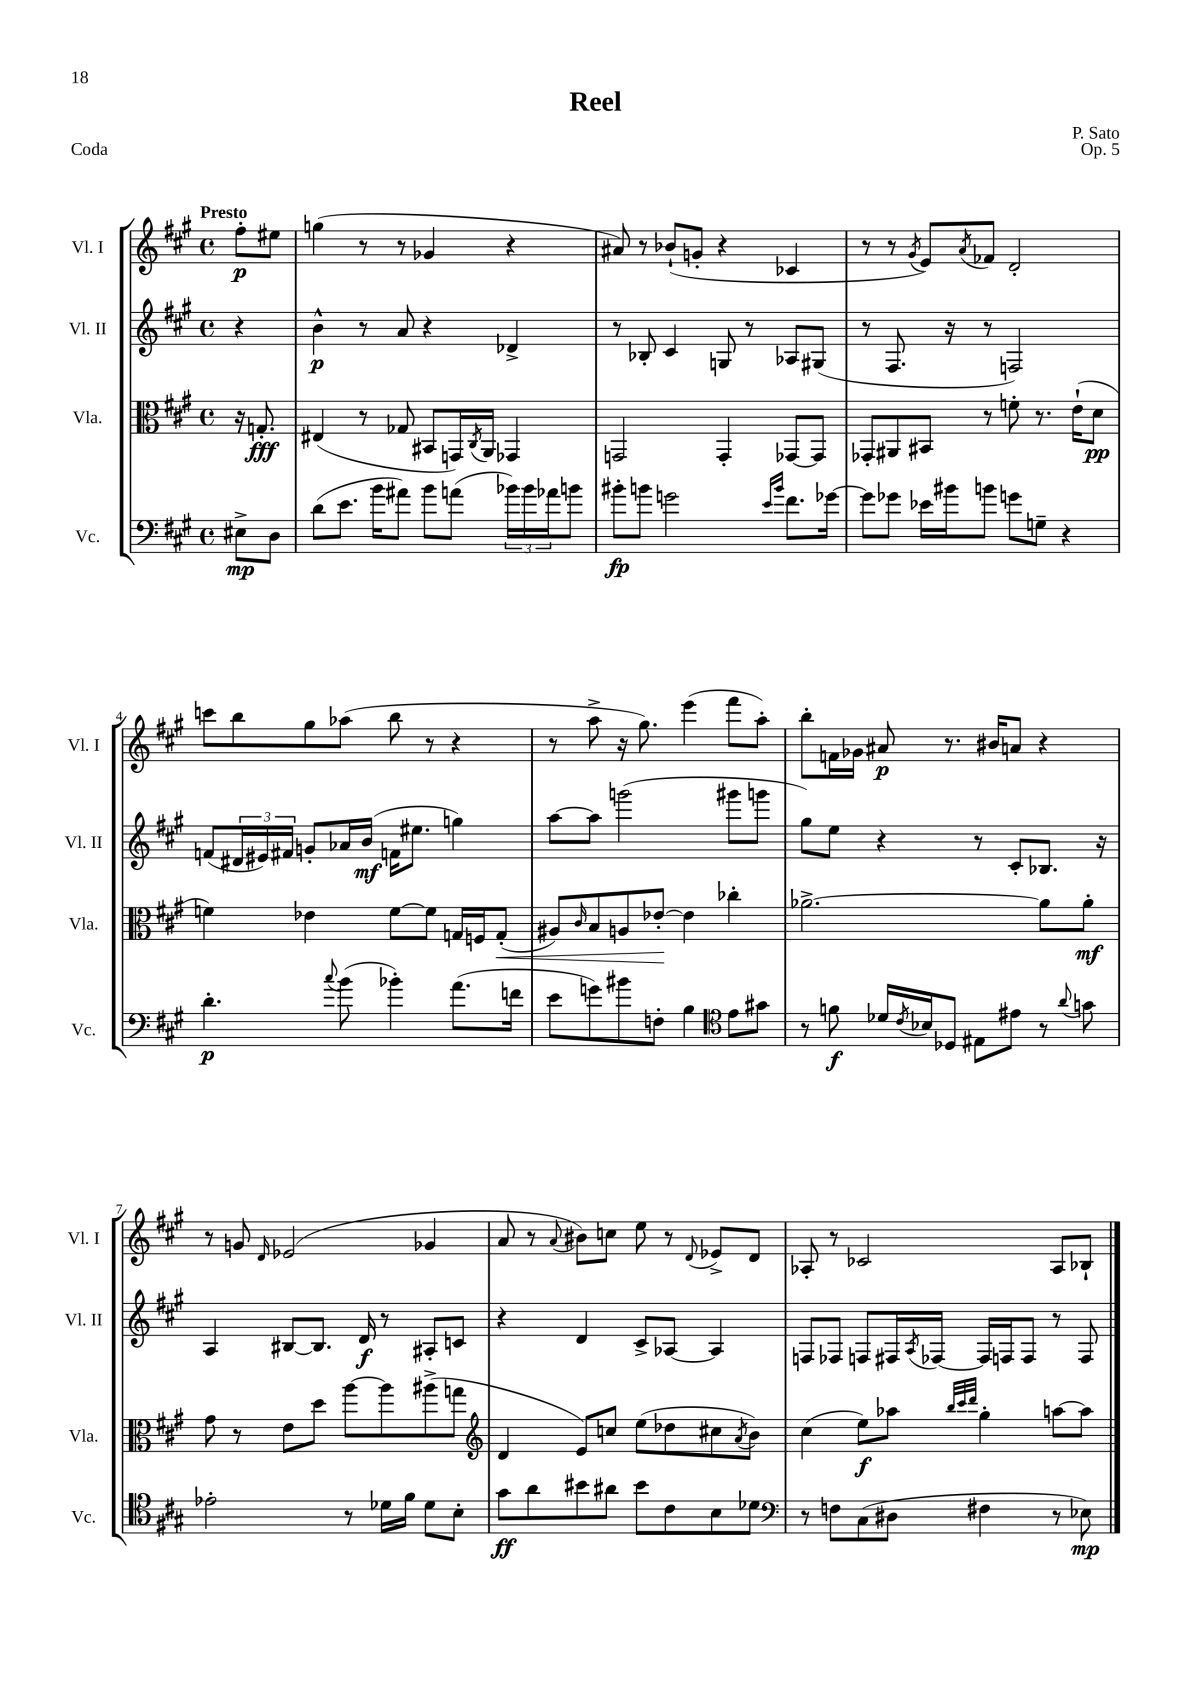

**kern	**kern	**kern	**kern
*staff4	*staff3	*staff2	*staff1
*clefF4	*clefC3	*clefG2	*clefG2
*k[f#c#g#]	*k[f#c#g#]	*k[f#c#g#]	*k[f#c#g#]
*M4/4	*M4/4	*M4/4	*M4/4
*met(c)	*met(c)	*met(c)	*met(c)
8E#^	16r	4r	8ff#'
.	8.G'	.	.
8D	.	.	8ee#
=	=	=	=
(8d	(4E#	4b^^	(4gg
8.e	.	.	.
.	8r	8r	8r
16b	.	.	.
8a#)	8G-	8a	8r
8b	8BB#	4r	4g-
(8a	16GG)	.	.
.	8qC#	.	.
.	16AA	.	.
24b-)	4GG-	4d-^	4r
24b-	.	.	.
24a-	.	.	.
8b	.	.	.
=	=	=	=
8b#'	2GG	8r	8a#)
8b	.	8B-'	8r
2g	.	4c#	(8b-`
.	.	.	8g'
.	4GG'	8G	4r
.	.	8r	.
16qqe	.	.	.
16qqb	.	.	.
8.f#	[8GG-	8A-	4c-
.	8GG-]	(8G#	.
[16g-	.	.	.
=	=	=	=
8g-]	8GG-'	8r	8r
8g-	8AA#	8.F#	8r
.	.	.	8qg#
16e-	8BB#	.	8e)
16b#	.	16r	.
.	.	.	8qa
8b	8r	8r	8f-
8g	8f'	2F)	2d'
8G~	8.r	.	.
4r	.	.	.
.	(16e`	.	.
.	8d	.	.
=	=	=	=
4.d'	4f)	(8f	8ccc
.	.	24d#	8bb
.	.	24e#)	.
.	.	24f#	.
.	4e-	8g'	8gg#
8qqcc#	.	.	.
(8b	.	16a-	(8aa-
.	.	(16b	.
4b-')	[8f	16f	8bb
.	.	8.ee#	.
.	8f]	.	8r
(8.a	16G	4gg)	4r
.	16F	.	.
.	(8G'	.	.
16f	.	.	.
=	=	=	=
8e	8A#)	[8aa	8r
.	16qqc#	.	.
8g)	8B	8aa]	8aa^
8b#	8A	(2ggg	16r
.	.	.	8.gg#)
8F'	[8e-'	.	.
4B	4e-]	.	(4eee
*clefC4	*	*	*
8e	4cc-'	8ggg#	8fff#
8g#	.	8ggg	8aa')
=	=	=	=
8r	[2.a-^	8gg#)	8bb'
8f	.	8ee	16f
.	.	.	16g-
16d-	.	4r	8a#
8qc#	.	.	.
16B-	.	.	.
8D-	.	.	8.r
8E#	.	8r	.
.	.	.	16b#
8e#	.	8c#'	8a
8r	8a-]	8.B-	4r
8qqa	.	.	.
8g	8a-'	.	.
.	.	16r	.
=	=	=	=
2e-'	8g#	4A	8r
.	8r	.	8g
.	.	.	16qqd
.	8e	[8B#	(2e-
.	8dd	8.B#]	.
8r	[8aa	.	.
.	.	16d	.
16d-	8aa]	8r	.
16f#	.	.	.
8d-	(8aa#^	8A#'	4g-
8B'	8gg	8c	.
=	=	=	=
*	*clefG2	*	*
8g#	4d	4r	8a
8a	.	.	8r
.	.	.	8qqa
8b#	8e)	4d	8b#)
8a#	8cc	.	8cc
8b#	(8ee	8c#^	8ee
8c#	8dd-	[8A-	8r
.	.	.	8qqd
8B	8cc#	4A-]	8e-^
.	8qa	.	.
8d-	8b)	.	8d
=	=	=	=
*clefF4	*	*	*
8r	(4cc#	8F	8A-'
8F	.	8F-	8r
(8C#	8ee)	8F	2c-
8D#	8aa-	16F#	.
.	.	8qA	.
.	.	[16F-	.
.	32qqbb	.	.
.	32qqccc#	.	.
.	32qqddd	.	.
4F#	4gg#'	16F-]	.
.	.	16F	.
.	.	8F	.
8r	[8aa	8r	8A-
8E-)	8aa]	8F	8B-`
==	==	==	==
*-	*-	*-	*-
